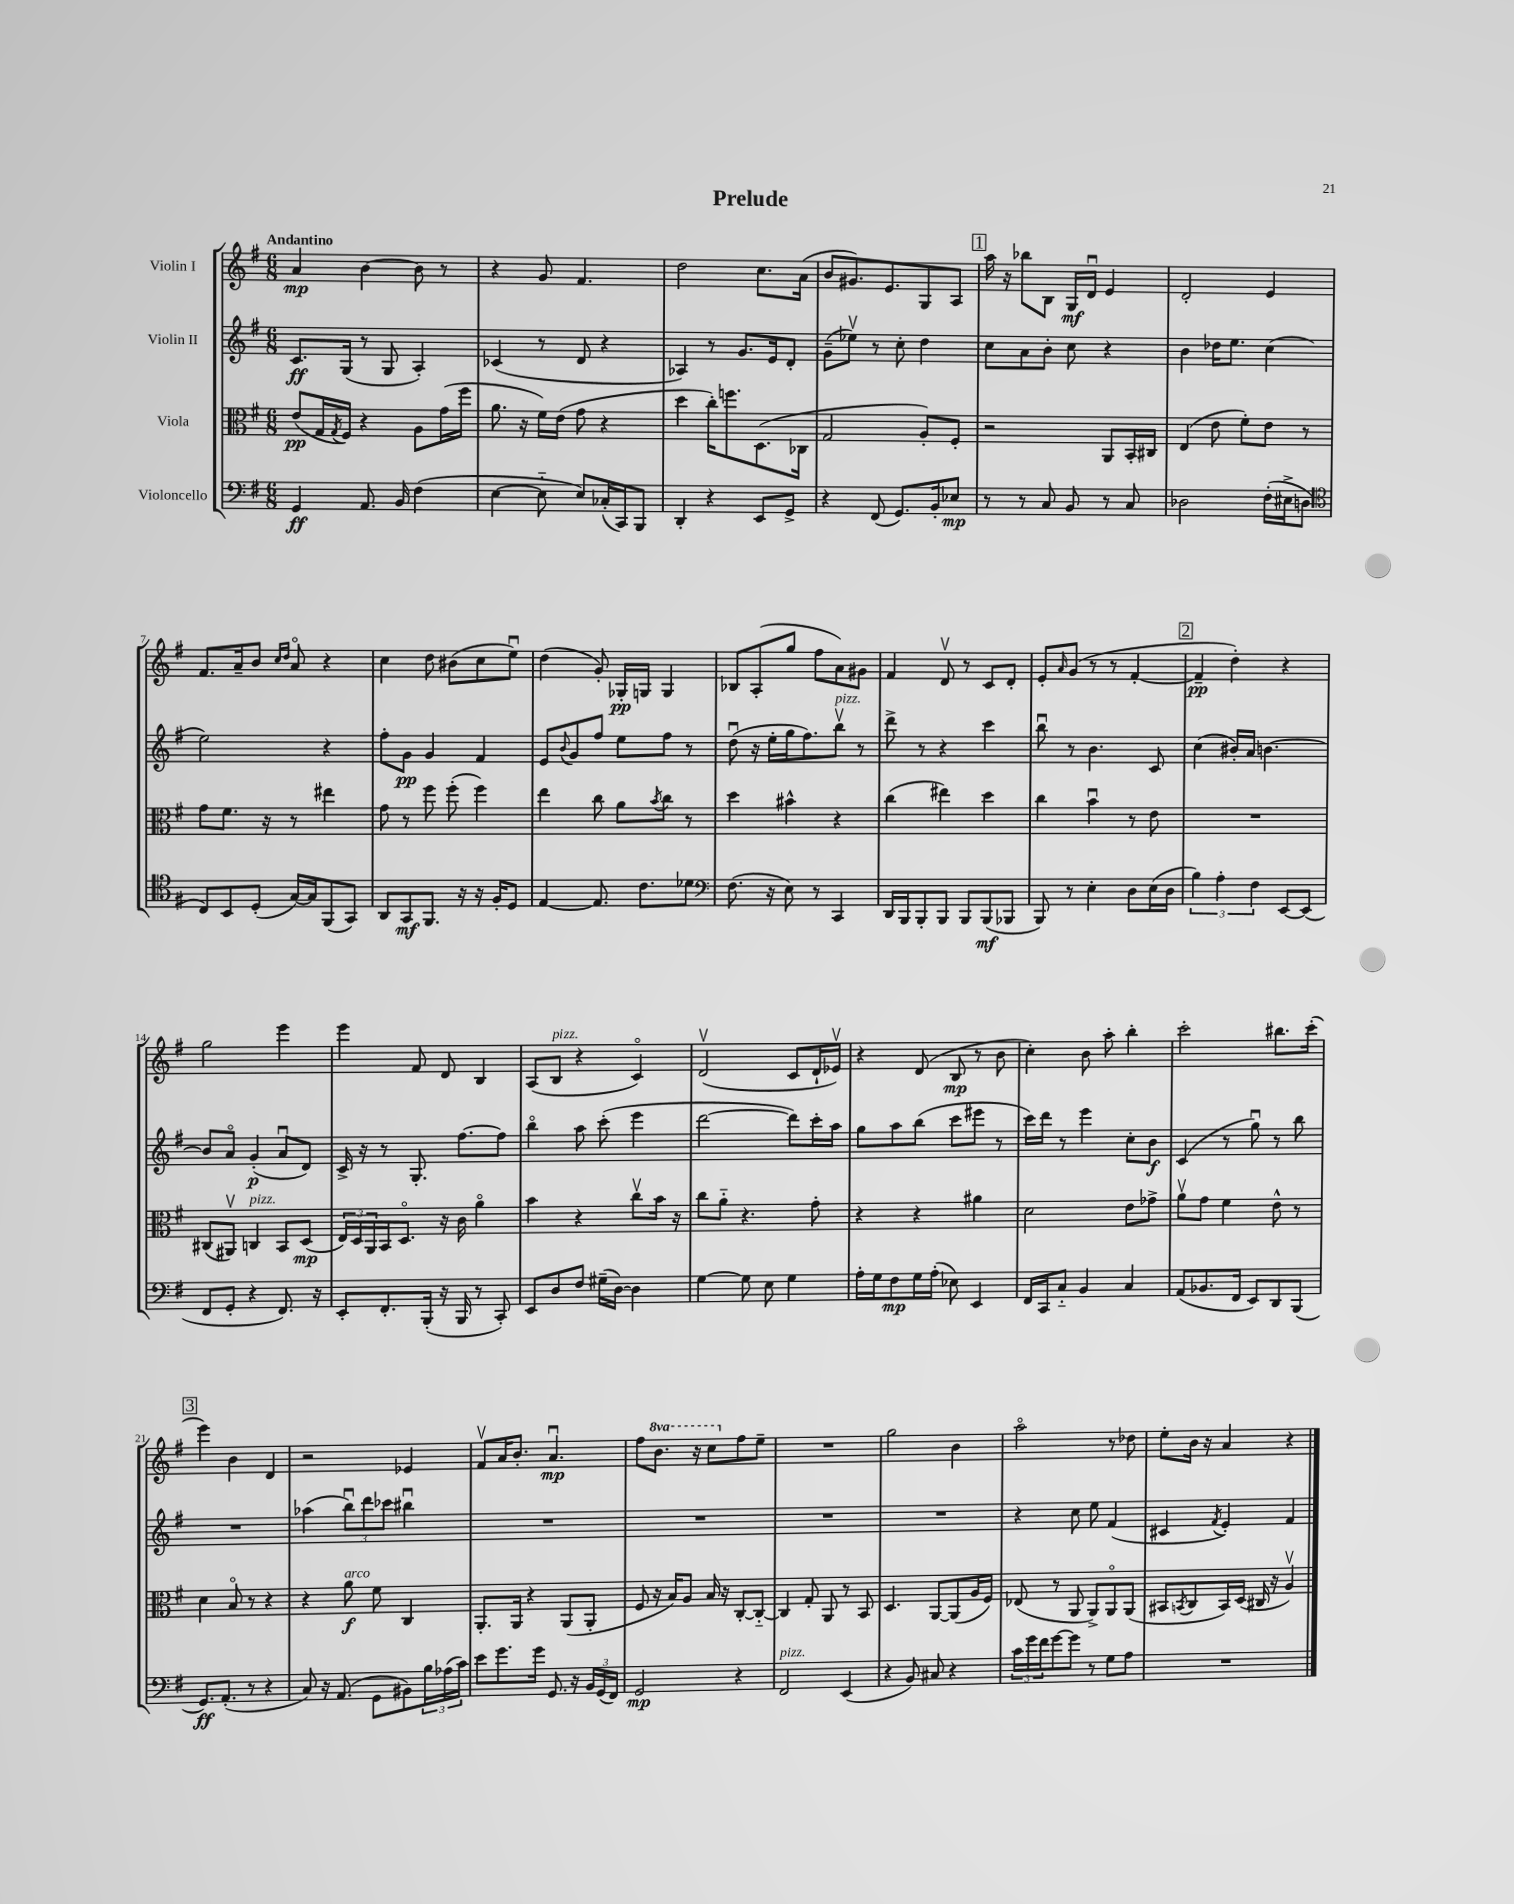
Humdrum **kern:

**kern	**kern	**kern	**kern
*staff4	*staff3	*staff2	*staff1
*clefF4	*clefC3	*clefG2	*clefG2
*k[f#]	*k[f#]	*k[f#]	*k[f#]
*M6/8	*M6/8	*M6/8	*M6/8
4GG/	(8e/L	8.c/L	4a/
.	16G/L	.	.
.	8qG/	.	.
.	16F#/JJ)	(16G/Jk	.
8.AA/	4r	8r	[4b\
.	.	8G/	.
16BB/	.	.	.
(4F#\	8A\L	4A'/)	8b\]
.	(16g\L	.	8r
.	16ff#\JJ	.	.
=	=	=	=
[4E\	8.a\	(4c-/	4r
.	16r	.	.
8E'~\]	16f#\LL)	8r	8g/
.	(16e\JJ	.	.
8E/L)	8g\	8d/	4.f#/
(16C-'/L	4r	4r	.
16CC/J)	.	.	.
8BBB/J	.	.	.
=	=	=	=
4DD'/	4dd\	4A-/)	2dd\
4r	16cc'\LK)	8r	.
.	8.ff\	.	.
.	.	8.g/L	.
8EE/L	(8.D\	.	8.cc\L
.	.	16e/k	.
8GG^/J	.	8d'/J	.
.	16C-\Jk	.	(16a\Jk
=	=	=	=
4r	2G/	(8g~\L	8b/L
.	.	8ee-v\J)	8.g#/)
(8FF#/	.	8r	.
.	.	.	8.e/
8.GG/L)	.	8cc'\	.
.	8A'/L)	4dd\	8G/
16BB'/k	.	.	.
8E-/J	8F#'/J	.	8A/J
=	=	=	=
8r	2r	8cc\L	16aa\
.	.	.	16r
8r	.	8a\	8bb-\L
8C/	.	8b'\J	8B\J
8BB/	.	8cc\	16G/LL
.	.	.	16du/JJ
8r	8AA/L	4r	4e/
8C/	16BB'/L	.	.
.	16C#/JJ	.	.
=	=	=	=
2D-\	(4E/	4b\	2d'/
.	8e\	16dd-\LK	.
.	.	8.ee\J	.
.	8f#'\L)	.	.
(16F#'\LL	8e\J	(4cc\	4e/
16E#^\J	.	.	.
8D\J	8r	.	.
=	=	=	=
*clefC4	*	*	*
8C/L)	8g\L	2ee\)	8.f#/L
8BB/	8.f#\J	.	.
.	.	.	16a~/k
(8D'/J	.	.	8b/J
.	16r	.	.
.	.	.	16qqcc/LL
.	.	.	16qqdd/JJ
[16G/LL)	8r	.	8ao/
16G/]J	.	.	.
(8FF#/	4ee#\	4r	4r
8GG/J)	.	.	.
=	=	=	=
8AA/L	8g\	8ff#'\L	4cc\
8GG/	8r	8g\J	.
8.FF#/J	8ff#\	4g/	8dd\
.	(8ff#'\	.	(8b#\L
16r	.	.	.
16r	4ff#\)	4f#/	8cc\
16F#'/LK	.	.	.
8D/J	.	.	8eeu\J)
=	=	=	=
[4E/	4ee\	8e/L	(4dd\
.	.	8qqb/	.
.	.	8g/	.
8.E/]	8cc\	8ff#/J	8g'/)
.	8a\L	8ee\L	16G-'/LL
8.c\L	.	.	16G/JJ
.	8qb/	.	.
.	8cc\J	8ff#\J	4G/
8d-\J	8r	8r	.
=	=	=	=
*clefF4	*	*	*
(8.F#\	4dd\	(8ddu\	8B-/L
.	.	16r	(8A'/
16r	.	16ee'\LL	.
8E\)	4b#^^\	16gg\J	8gg/J
.	.	8.ff#\)	.
8r	.	.	8ff#\L
4CC/	4r	8bbv\J	8a\)
.	.	8r	8g#\J
=	=	=	=
16DD/LL	(4cc\	8ddd^\	4f#/
16BBB/J	.	.	.
8BBB'/	.	8r	.
8BBB/J	4ee#\)	4r	8dv/
8BBB/L	.	.	8r
(8BBB/	4dd\	4ccc\	8c/L
8BBB-/J	.	.	8d'/J
=	=	=	=
8BBB/)	4cc\	8bbu\	8e'/L
.	.	.	16qqa/
8r	.	8r	(8g/J
4E'\	4bu\	4.b\	8r
.	.	.	8r
8D\L	8r	.	[4f#'/
(16E\L	8e\	8c/	.
16D\JJ	.	.	.
=	=	=	=
6B\)	2.r	(4cc\	4f#~/]
6A'\	.	.	.
.	.	16b#'/LL)	4dd'\)
.	.	16a/JJ	.
6F#\	.	.	.
.	.	[4.b\	.
[8EE/L	.	.	4r
(8EE/]J	.	.	.
=	=	=	=
8FF#/L	(8C#/L	8b/]L	2gg\
8GG'/J	8AA#v/J)	8ao/J	.
4r	4C/	(4g'/	.
8.FF#/)	8BB/L	8au/L	4eee\
.	(8D/J	8d/J)	.
16r	.	.	.
=	=	=	=
8EE'/L	24E/LL)	16c^/	4eee\
.	24D/	.	.
.	.	16r	.
.	24AA/	.	.
8.FF#'/	16BB/J	8r	.
.	8.Do/J	.	.
.	.	8.G'/	8f#/
(16BBB'/Jk	.	.	.
16r	16r	.	8d/
16BBB/	16c\	[8.ff#\L	.
8r	4ao\	.	4B/
8CC'/)	.	8ff#\]J	.
=	=	=	=
8EE/L	4b\	4bbo\	(8A/L
8D/	.	.	8B/J
8F#/J	4r	8aa\	4r
(16G#~\LL	.	(8ccc'\	.
[16D\JJ)	.	.	.
4D\]	8ccv\L	4eee\	4co/)
.	16b\Jk	.	.
.	16r	.	.
=	=	=	=
[4G\	8cc\L	[2ddd\	(2dv/
.	8a'~\J	.	.
8G\]	4.r	.	.
8E\	.	.	.
4G\	.	8ddd\]L)	8c/L
.	8g'\	16ccc'\L	16d`/L
.	.	16aa\JJ	16e-v/JJ)
=	=	=	=
16A'\LL	4r	8gg\L	4r
16G\J	.	.	.
8F#\	.	8aa\	.
16G\L	4r	(8bb\J	(8d/
(16A'\JJ	.	.	.
8E-\)	.	8ccc\L	8B/
4EE/	4a#\	8eee#\J	8r
.	.	8r	8b\
=	=	=	=
16FF#/LL	2d\	16ccc\LL)	4cc'\)
16CC/J	.	16ddd\JJ	.
8C'~/J	.	8r	.
4BB/	.	4eee\	8b\
.	.	.	8aa'\
4C/	8e\L	8cc'\L	4bb'\
.	8g-^\J	8b\J	.
=	=	=	=
(8AA/L	8av\L	(4c/	2ccc'\
8.BB-/	8g\J	.	.
.	4f#\	8r	.
16FF#/Jk	.	.	.
8EE/L)	.	8ggu\)	.
8DD/	8e^^\	8r	8.bb#\L
(8BBB/J	8r	8bb\	.
.	.	.	(16ccc'\Jk
=	=	=	=
8.GG/L)	4d\	2.r	4eee\)
(8.AA'/J	.	.	.
.	8Bo/	.	4b\
8r	8r	.	.
4r	4r	.	4d/
=	=	=	=
8C/)	4r	(4aa-\	2r
16r	.	.	.
(8.AA/	.	.	.
.	8a\	12bbu\L)	.
.	.	12ddd\	.
8GG\L	8f#\	.	.
.	.	12ccc-\J	.
8BB#\)	4C/	4bb#u\	4e-/
24B\L	.	.	.
(24A-\	.	.	.
24c\JJ)	.	.	.
=	=	=	=
8e\L	8.AA'/L	2.r	8f#v/L
8.g\	.	.	16a/K
.	16AA/Jk	.	8.b'/J
.	4r	.	.
16g\Jk	.	.	.
8.GG/	.	.	4.au/
.	(8AA/L	.	.
16r	.	.	.
24BB/LL	8AA'/J	.	.
(24GG/	.	.	.
24FF#/JJ)	.	.	.
=	=	=	=
2GG/	8F#/	2.r	8ff#\L
.	16r	.	8.bb\J
.	16B/LK)	.	.
.	8A/J	.	.
.	.	.	16r
.	16B/	.	8ccc\L
.	16r	.	.
4r	[8C'/L	.	8ff#\
.	8C'~/_J	.	8ee~\J
=	=	=	=
2FF#/	4C/]	2.r	2.r
.	8G'/	.	.
.	8AA/	.	.
(4EE/	8r	.	.
.	8BB/	.	.
=	=	=	=
4r	4.D/	2.r	2gg\
8BB/)	.	.	.
8C#/	[8AA/L	.	.
4r	(8AA/]	.	4b\
.	16A/L	.	.
.	16F#/JJ)	.	.
=	=	=	=
24c\LL	(8E-/	4r	2aao\
24g\	.	.	.
24f#\J	.	.	.
[8g\	8r	.	.
8g\]J	8AA/	8cc\	.
8r	8AA^/L)	8ee\	.
8G\L	8AAo/	(4f#/	8r
8A\J	(8AA/J	.	8dd-\
=	=	=	=
2.r	8BB#/L	4c#/	8ee'\L
.	8qBB/	.	.
.	8C/	.	16b\Jk
.	.	.	16r
.	.	8qf#/	.
.	16BB/L)	4e'/)	4a/
.	(16D/JJ	.	.
.	16C#/	.	.
.	16r	.	.
.	4Av/)	4f#/	4r
==	==	==	==
*-	*-	*-	*-
